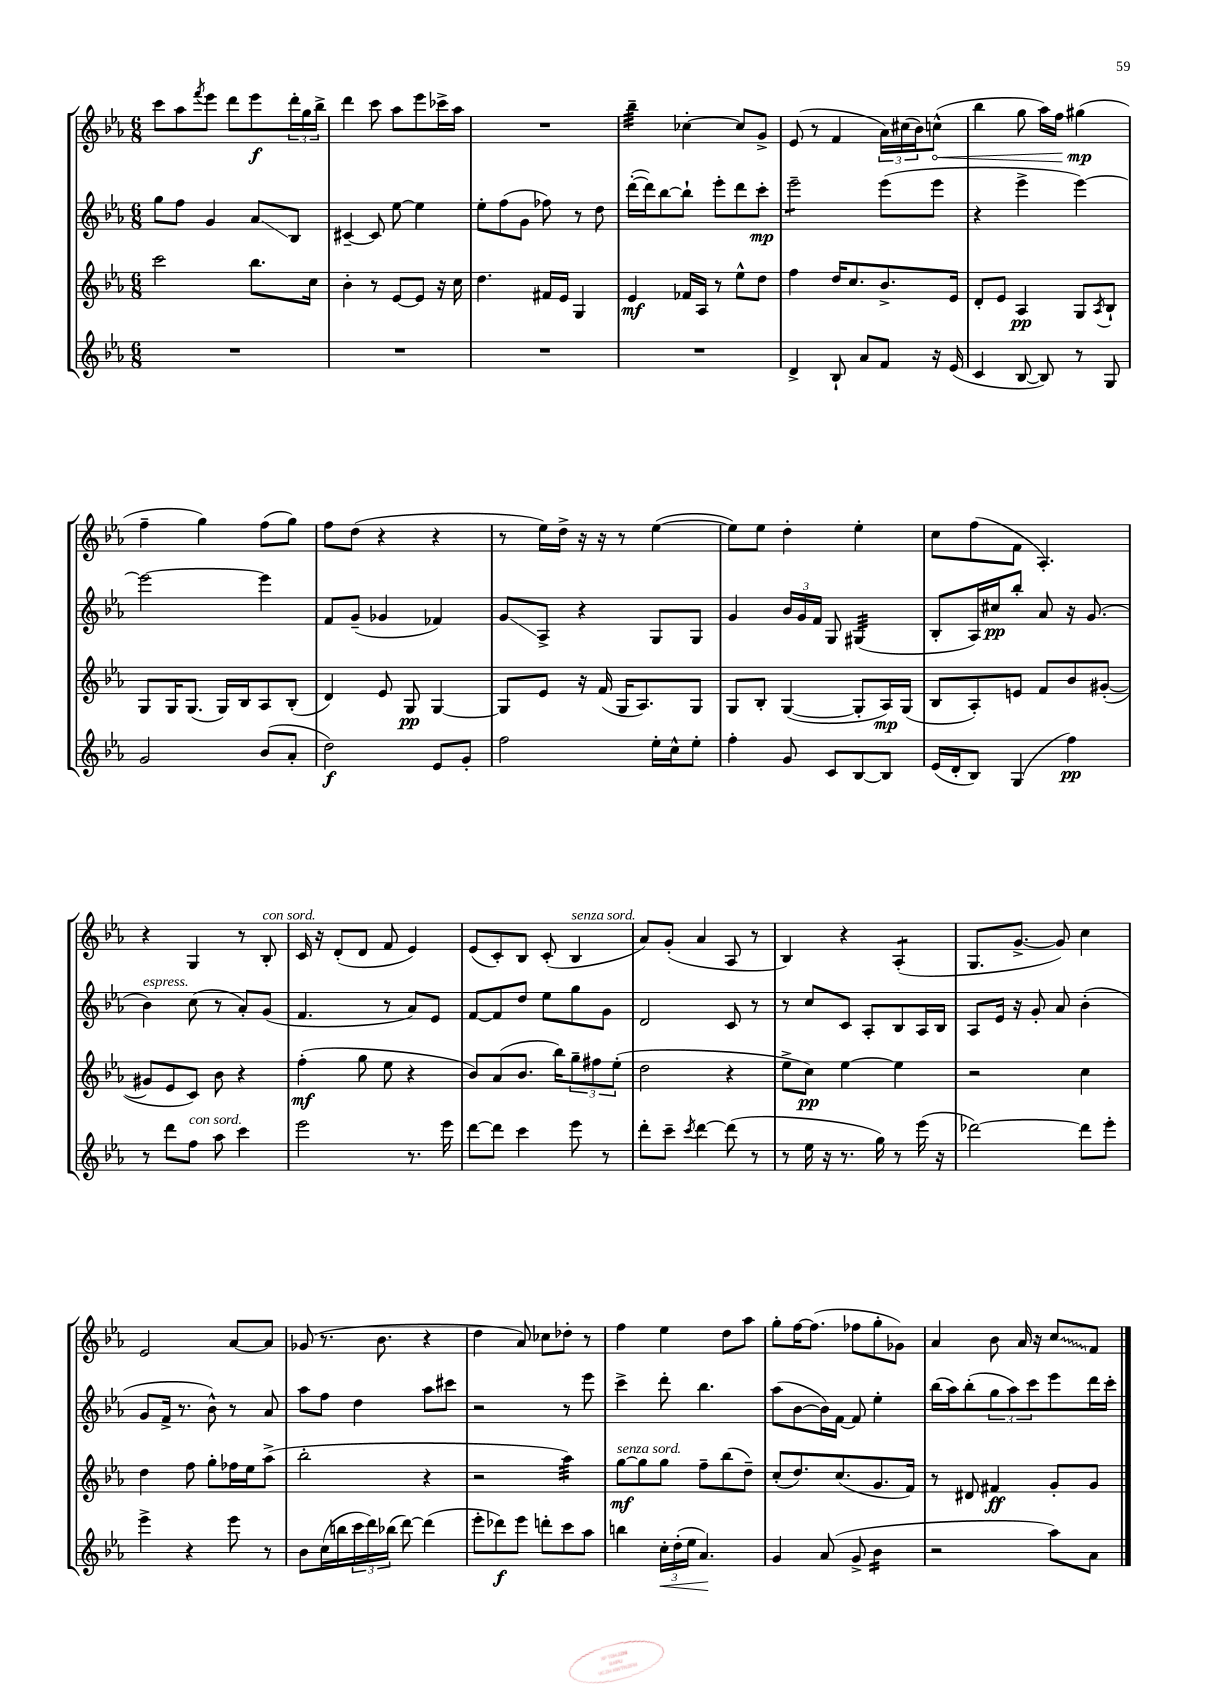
<<
\new StaffGroup <<
\new Staff = "s0" {
    \clef treble \key ees \major \numericTimeSignature \time 6/8
    c'''8 aes''8 \acciaccatura { f'''8 } ees'''8 d'''8 ees'''8\f \tuplet 3/2 { d'''16-. g''16 bes''16-> } |
    d'''4 c'''8 aes''8 ees'''8 ces'''16-> aes''16 |
    R2. |
    bes''4:32-- ces''4~-. ces''8 g'8-> |
    ees'8( r8 f'4 \tuplet 3/2 { aes'16) cis''16( bes'16) } \once \override Hairpin.circled-tip = ##t c''8-^\<( |
    bes''4 g''8 aes''16) f''16 gis''4\mp\!( |
    f''4-- g''4) f''8( g''8) |
    f''8 d''8( r4 r4 |
    r8 ees''16) d''16-> r16 r16 r8 ees''4~( |
    ees''8) ees''8 d''4-. ees''4-. |
    c''8 f''8( f'8 aes4.-.) |
    r4 g4 r8 bes8-.^\markup { \italic "con sord." } |
    c'16 r16 d'8-.( d'8 f'8 ees'4) |
    ees'8( c'8-.) bes8 c'8-.( bes4^\markup { \italic "senza sord." } |
    aes'8) g'8-.( aes'4 aes8 r8 |
    bes4) r4 aes4:8-.( |
    g8. g'8.~-> g'8) c''4 |
    ees'2 aes'8~ aes'8 |
    ges'8( r8. bes'8. r4 |
    d''4 aes'8) ces''8 des''8-. r8 |
    f''4 ees''4 d''8 aes''8 |
    g''8-. f''16~ f''8.( fes''8 g''8-. ges'8) |
    aes'4 bes'8 aes'16 r16 \once \override Glissando.style = #'zigzag c''8\glissando f'8 \bar "|." |
}
\new Staff = "s1" {
    \clef treble \key ees \major \numericTimeSignature \time 6/8
    g''8 f''8 g'4 aes'8\glissando bes8 |
    cis'4~-- cis'8 ees''8~ ees''4 |
    ees''8-. f''8( g'8 fes''8) r8 d''8 |
    d'''16~-.( d'''16) bes''8~ bes''8-! ees'''8-. d'''8 c'''8-.\mp |
    ees'''2:8-- ees'''8( ees'''8 |
    r4 ees'''4-> ees'''4~) |
    ees'''2~ ees'''4 |
    f'8 g'8--( ges'4 fes'4) |
    g'8\glissando aes8-> r4 g8 g8 |
    g'4 \tuplet 3/2 { bes'16 g'16 f'16 } g8 gis4:32( |
    bes8-. aes16) cis''16\pp bes''8-. aes'8 r16 g'8.( |
    bes'4^\markup { \italic "espress." }) c''8( r8 aes'8-.) g'8( |
    f'4. r8 aes'8) ees'8 |
    f'8~ f'8 d''8 ees''8 g''8 g'8 |
    d'2 c'8 r8 |
    r8 c''8 c'8 aes8-. bes8 aes16 bes16 |
    aes8 ees'16 r16 g'8-. aes'8 bes'4-.( |
    g'8 f'16-> r8. bes'8-^) r8 aes'8 |
    aes''8 f''8 d''4 aes''8 cis'''8 |
    r2 r8 ees'''8 |
    c'''4-> d'''8-. bes''4. |
    aes''8( bes'8~ bes'16) f'16~ f'8 ees''4-. |
    bes''16( aes''16) bes''8-.( \tuplet 3/2 { g''8 aes''8) c'''8 } ees'''8 d'''16 c'''16-. \bar "|." |
}
\new Staff = "s2" {
    \clef treble \key ees \major \numericTimeSignature \time 6/8
    c'''2 bes''8. c''16 |
    bes'4-. r8 ees'8~ ees'8 r16 c''16 |
    d''4. fis'16 ees'16 g4 |
    ees'4\mf fes'16 aes16 r8 ees''8-^ d''8 |
    f''4 d''16 c''8. bes'8.-> ees'16 |
    d'8-. ees'8 aes4\pp g8 \acciaccatura { aes8 } bes8-! |
    g8 g16 g8.( g16) bes16 aes8 bes8-.( |
    d'4) ees'8 g8\pp g4~ |
    g8 ees'8 r16 f'16( g16 aes8.) g8 |
    g8 bes8-. g4~( g8-. aes16\mp) g16( |
    bes8 aes8-.) e'8 f'8 bes'8 gis'8~-.( |
    gis'8 ees'8 c'8) bes'8 r4 |
    f''4-.\mf( g''8 ees''8 r4 |
    bes'8) aes'8( bes'8. bes''16) \tuplet 3/2 { g''8-- fis''8 ees''8-.( } |
    d''2 r4 |
    ees''8-> c''8\pp) ees''4~ ees''4 |
    r2 c''4 |
    d''4 f''8 g''8-. fes''16 ees''16 aes''8->( |
    bes''2-. r4 |
    r2 aes''4:32) |
    g''8~\mf^\markup { \italic "senza sord." } g''8 g''8 f''8-- bes''8( d''8--) |
    c''8-.( d''8.) c''8.( g'8. f'16) |
    r8 dis'8 fis'4\ff g'8-. g'8 \bar "|." |
}
\new Staff = "s3" {
    \clef treble \key ees \major \numericTimeSignature \time 6/8
    R2. |
    R2. |
    R2. |
    R2. |
    d'4-> bes8-! aes'8 f'8 r16 ees'16( |
    c'4 bes8~ bes8) r8 g8 |
    g'2 bes'8( aes'8-. |
    d''2\f) ees'8 g'8-. |
    f''2 ees''16-. c''16-^ ees''8-. |
    f''4-. g'8 c'8 bes8~ bes8 |
    ees'16( d'16-. bes8) g4( f''4\pp) |
    r8 d'''8 f''8^\markup { \italic "con sord." } aes''8 c'''4 |
    ees'''2 r8. ees'''16 |
    d'''8~ d'''8 c'''4 ees'''8 r8 |
    d'''8-. c'''8-- \acciaccatura { c'''8 } d'''4~ d'''8( r8 |
    r8 ees''16 r16 r8. g''16) r8 ees'''16( r16 |
    des'''2~) des'''8 ees'''8-. |
    ees'''4-> r4 ees'''8 r8 |
    bes'8 c''16( b''16 \tuplet 3/2 { c'''16 d'''16) bes''16( } d'''8~) d'''4( |
    ees'''8-. des'''8\f) ees'''8 d'''8-. c'''8 aes''8 |
    b''4 \tuplet 3/2 { c''16-.\< d''16-.( ees''16 } aes'4.\!) |
    g'4 aes'8( g'8-> bes'4:16 |
    r2 aes''8) aes'8 \bar "|." |
}
>>
>>
\layout { \context { \Score \remove "Bar_number_engraver" } }
